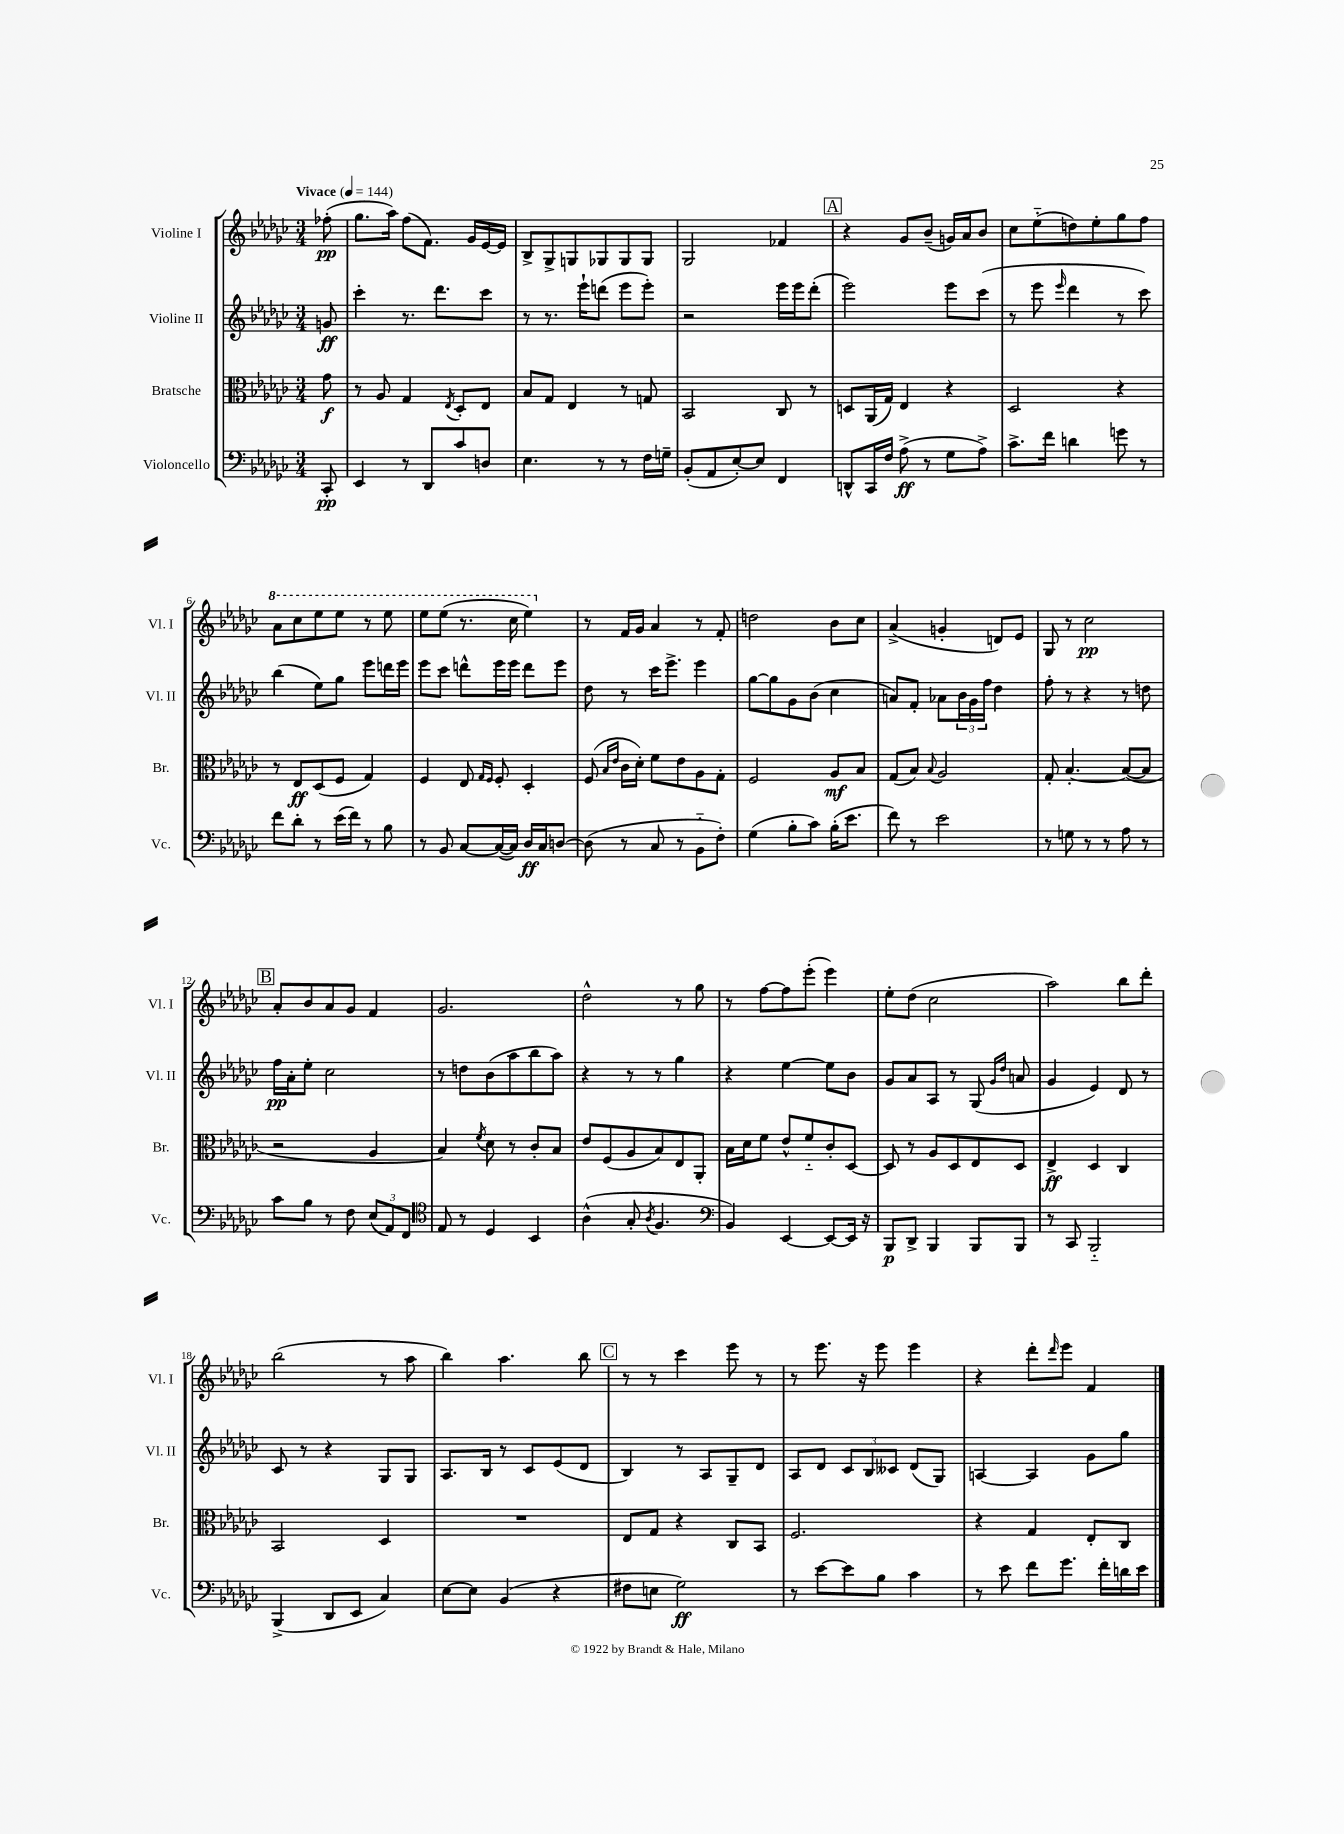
<<
\new StaffGroup <<
\new Staff = "s0" \with { instrumentName = "Violine I" shortInstrumentName = "Vl. I" } {
    \clef treble \key ges \major \numericTimeSignature \time 3/4 \partial 8 \tempo "Vivace" 4 = 144
    fes''8-.\pp( |
    ges''8. aes''16) f''8( f'8.) ges'16 ees'16~ ees'16 |
    bes8-> ges8-> g8 ges8 ges8 ges8 |
    ges2 fes'4 |
    \mark \markup { \box "A" } r4 ges'8 bes'8--( g'16) aes'16 bes'8 |
    ces''8 ees''8-_( d''8) ees''8-. ges''8 f''8 |
    \ottava #1 aes''8 ces'''8 ees'''8 ees'''8 r8 ees'''8 |
    ees'''8 ees'''8( r8. ces'''16 ees'''4) \ottava #0 |
    r8 f'16 ges'16 aes'4 r8 f'8-. |
    d''2 bes'8 ces''8 |
    aes'4->( g'4-. d'8) ees'8 |
    ges8 r8 ces''2\pp |
    \mark \markup { \box "B" } aes'8-. bes'8 aes'8 ges'8 f'4 |
    ges'2. |
    des''2-^ r8 ges''8 |
    r8 f''8~ f''8 ees'''8-.( ees'''4) |
    ees''8-. des''8( ces''2 |
    aes''2) bes''8 des'''8-. |
    bes''2( r8 aes''8 |
    bes''4) aes''4. bes''8 |
    \mark \markup { \box "C" } r8 r8 ces'''4 ees'''8 r8 |
    r8 ees'''8. r16 ees'''8 ees'''4 |
    r4 des'''8-. \grace { des'''16 } ees'''8 f'4 \bar "|." |
}
\new Staff = "s1" \with { instrumentName = "Violine II" shortInstrumentName = "Vl. II" } {
    \clef treble \key ges \major \numericTimeSignature \time 3/4 \partial 8
    g'8\ff |
    ces'''4-. r8. des'''8. ces'''8 |
    r8 r8. ees'''16-! d'''8( ees'''8 ees'''8-.) |
    r2 ees'''16 ees'''16 des'''8-.( |
    \mark \markup { \box "A" } ees'''2) ees'''8 ces'''8( |
    r8 ees'''8 \grace { ees'''16 } des'''4 r8 ces'''8) |
    bes''4( ees''8) ges''8 ees'''8 d'''16 ees'''16 |
    ees'''8 ces'''8 d'''8-^ ees'''16 ees'''16 d'''8 ees'''8 |
    des''8 r8 ces'''16 ees'''8.-> ees'''4 |
    ges''8~ ges''8 ges'8 bes'8( ces''4 |
    a'8) f'8-. aes'8 \tuplet 3/2 { bes'16 ges'16 f''16 } des''4 |
    f''8-. r8 r4 r8 d''8 |
    \mark \markup { \box "B" } f''16\pp aes'16-. ees''8-. ces''2 |
    r8 d''8 bes'8( aes''8 bes''8 aes''8) |
    r4 r8 r8 ges''4 |
    r4 ees''4~ ees''8 bes'8 |
    ges'8 aes'8 aes8 r8 ges8( \grace { ges'16 des''16 } a'8 |
    ges'4 ees'4) des'8 r8 |
    ces'8 r8 r4 ges8 ges8 |
    aes8. bes16 r8 ces'8 ees'8( des'8 |
    \mark \markup { \box "C" } bes4) r8 aes8 ges8-- des'8 |
    aes8 des'8 \tuplet 3/2 { ces'8 bes8 ceses'8 } des'8( ges8) |
    a4~ a4 ges'8 ges''8 \bar "|." |
}
\new Staff = "s2" \with { instrumentName = "Bratsche" shortInstrumentName = "Br." } {
    \clef alto \key ges \major \numericTimeSignature \time 3/4 \partial 8
    ges'8\f |
    r8 aes8 ges4 \acciaccatura { ees8 } des8-. ees8 |
    bes8 ges8 ees4 r8 g8 |
    bes,2 ces8 r8 |
    \mark \markup { \box "A" } d8 aes,16( ges16) ees4 r4 |
    des2 r4 |
    r8 ees8\ff des8( f8 ges4) |
    f4 ees8 \grace { ges16 f16 } f8-. des4-. |
    f8( \grace { bes16 ees'16 } ces'16 des'16-.) f'8 ees'8 aes8 ges8-. |
    f2 aes8\mf bes8 |
    ges8( bes8) \appoggiatura { bes8 } aes2 |
    ges8-. bes4.~-. bes8~( bes8 |
    \mark \markup { \box "B" } r2 aes4 |
    bes4) \acciaccatura { f'8 } des'8 r8 ces'8-. bes8 |
    ees'8 f8( aes8 bes8) ees8 aes,8-. |
    bes16 des'16 f'8 ees'8-^ f'8-_ ces'8-. des8~ |
    des8 r8 aes8 des8 ees8 des8 |
    ees4->\ff des4 ces4 |
    bes,2 des4 |
    R2. |
    \mark \markup { \box "C" } ees8 ges8 r4 ces8 bes,8 |
    f2. |
    r4 ges4 ees8-. ces8 \bar "|." |
}
\new Staff = "s3" \with { instrumentName = "Violoncello" shortInstrumentName = "Vc." } {
    \clef bass \key ges \major \numericTimeSignature \time 3/4 \partial 8
    ces,8-.\pp |
    ees,4 r8 des,8 ces'8 d8 |
    ees4. r8 r8 f16 g16-- |
    bes,8-.( aes,8 ees8~-.) ees8 f,4 |
    \mark \markup { \box "A" } d,8-^ ces,16 f16 aes8->\ff( r8 ges8 aes8->) |
    ces'8.-> f'16 d'4 g'8 r8 |
    f'8 des'8-. r8 ees'16( f'16) r8 bes8 |
    r8 bes,8 ces8~ ces16~( ces16) des16\ff ces16 d8~ |
    d8( r8 ces8 r8 bes,8-_ f8-.) |
    ges4( bes8-. ces'8) bes16-.( ees'8. |
    f'8) r8 ees'2 |
    r8 g8 r8 r8 aes8 r8 |
    \mark \markup { \box "B" } ces'8 bes8 r8 f8 \tuplet 3/2 { ees8( aes,8) f,8 } |
    \clef tenor ees8 r8 des4 bes,4 |
    aes4-^( ges8-. \acciaccatura { aes8 } f4. |
    \clef bass bes,4) ees,4~ ees,8~ ees,16 r16 |
    bes,,8\p des,8-> bes,,4 bes,,8 bes,,8 |
    r8 ces,8 bes,,2-_ |
    bes,,4->( des,8 ees,8 ces4) |
    ees8~ ees8 bes,4( r4 |
    \mark \markup { \box "C" } fis8 e8 ges2\ff) |
    r8 ees'8~ ees'8 bes8 ces'4 |
    r8 ees'8 f'8 ges'8. f'16-. d'16 ees'16 \bar "|." |
}
>>
>>
